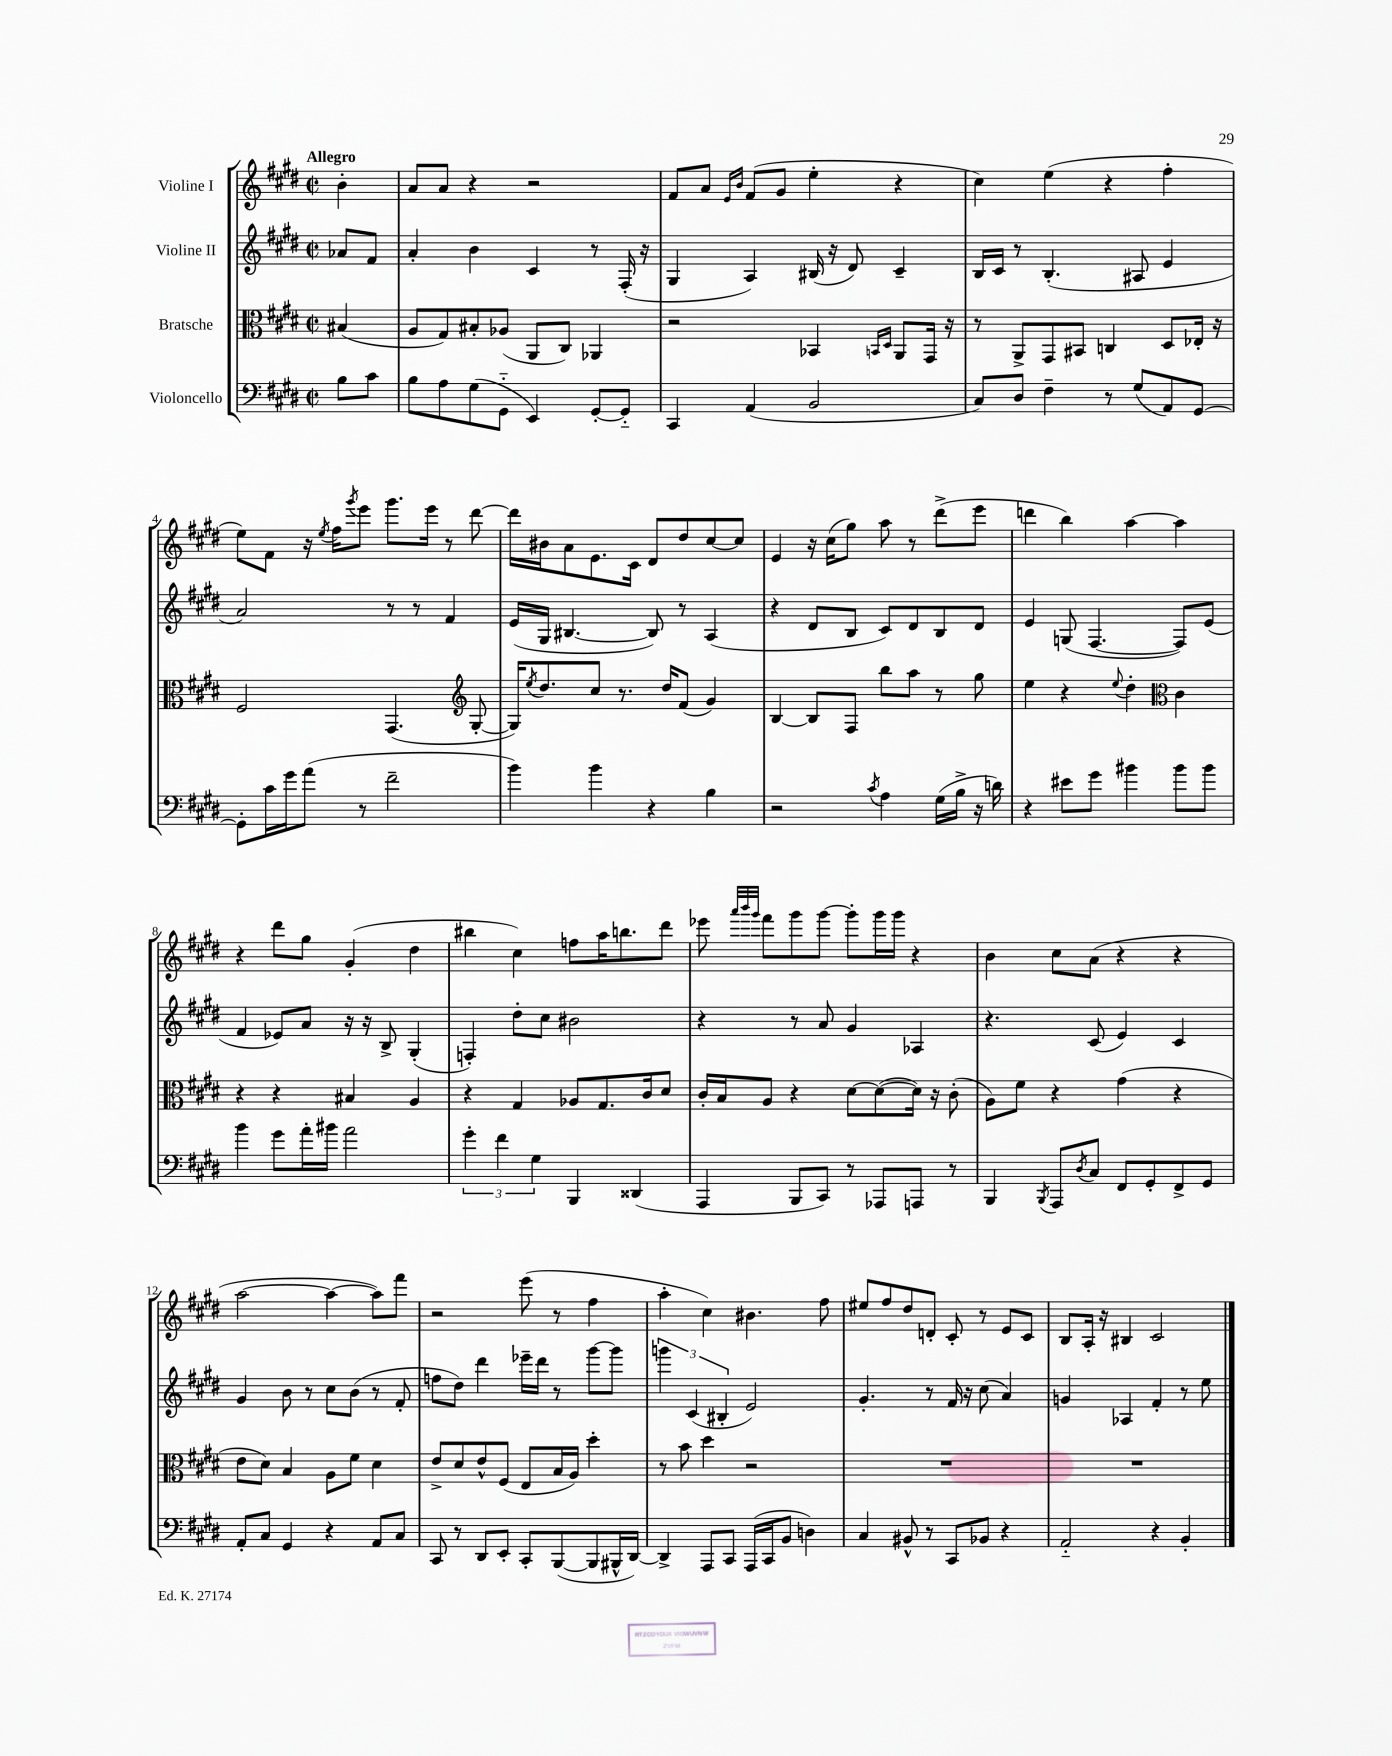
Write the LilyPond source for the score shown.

<<
\new StaffGroup <<
\new Staff = "s0" \with { instrumentName = "Violine I" } {
    \clef treble \key e \major \defaultTimeSignature \time 2/2 \partial 4 \tempo "Allegro"
    b'4-. |
    a'8 a'8 r4 r2 |
    fis'8 a'8 \grace { e'16 b'16 } fis'8( gis'8 e''4-. r4 |
    cis''4) e''4( r4 fis''4-. |
    e''8) fis'8 r16 \acciaccatura { e''8 } fis''16 \acciaccatura { gis'''8 } e'''8 gis'''8. e'''16 r8 dis'''8~ |
    dis'''16 bis'16 a'8 e'8. cis'16 dis'8 dis''8 cis''8~ cis''8 |
    e'4 r16 cis''16( gis''8) a''8 r8 dis'''8->( e'''8 |
    d'''4 b''4) a''4~ a''4 |
    r4 dis'''8 gis''8 gis'4-.( dis''4 |
    bis''4 cis''4) f''8 a''16 b''8. dis'''8 |
    ees'''8 \grace { a'''32 b'''32 gis'''32 } fis'''8 gis'''8 gis'''8~ gis'''8-. gis'''16 gis'''16 r4 |
    b'4 cis''8 a'8( r4 r4 |
    a''2~ a''4~ a''8) fis'''8 |
    r2 e'''8( r8 fis''4 |
    a''4-. cis''4) bis'4. fis''8 |
    eis''8 fis''8 dis''8 d'8-. cis'8-. r8 e'8 cis'8 |
    b8 a16-. r16 bis4 cis'2 \bar "|." |
}
\new Staff = "s1" \with { instrumentName = "Violine II" } {
    \clef treble \key e \major \defaultTimeSignature \time 2/2 \partial 4
    aes'8 fis'8 |
    a'4-. b'4 cis'4 r8 fis16-.( r16 |
    gis4 a4) bis16( r16 dis'8) cis'4-- |
    b16 cis'16 r8 b4.-.( ais8 e'4 |
    a'2) r8 r8 fis'4 |
    e'16( gis16 bis4.~ bis8) r8 a4( |
    r4 dis'8 b8 cis'8) dis'8 b8 dis'8 |
    e'4 g8( fis4.~ fis8) e'8( |
    fis'4 ees'8) a'8 r16 r16 b8-> gis4-.( |
    f4-.) dis''8-. cis''8 bis'2 |
    r4 r8 a'8 gis'4 aes4 |
    r4. cis'8( e'4) cis'4 |
    gis'4 b'8 r8 cis''8 b'8( r8 fis'8-. |
    f''8 dis''8) dis'''4 ees'''16-- dis'''16 r8 gis'''8~ gis'''8 |
    \tuplet 3/2 { g'''4 cis'4( bis4-. } e'2) |
    gis'4.-. r8 fis'16 r16 cis''8( a'4) |
    g'4 aes4 fis'4-. r8 e''8 \bar "|." |
}
\new Staff = "s2" \with { instrumentName = "Bratsche" } {
    \clef alto \key e \major \defaultTimeSignature \time 2/2 \partial 4
    bis4( |
    a8 gis8) bis8-. aes8( a,8 cis8) aes,4 |
    r2 bes,4 \grace { b,16 dis16 } a,8 gis,16 r16 |
    r8 a,8-> gis,8 bis,8 c4 dis8 ees16-. r16 |
    fis2 gis,4.( \clef treble gis8~-. |
    gis16) \acciaccatura { e''8 } dis''8. cis''8 r8. dis''16 fis'8( gis'4) |
    b4~ b8 fis8 b''8 a''8 r8 gis''8 |
    e''4 r4 \appoggiatura { e''8 } dis''4-. \clef alto cis'4 |
    r4 r4 bis4 a4 |
    r4 gis4 aes8 gis8. cis'16 dis'8 |
    cis'16-. b16 a8 r4 dis'8~ dis'8~( dis'16) r16 cis'8-.( |
    a8) fis'8 r4 gis'4( r4 |
    e'8 dis'8) b4 a8 fis'8 dis'4 |
    e'8-> dis'8 e'8-^ fis8( e8 b16 a16) dis''4-. |
    r8 b'8 dis''4 r2 |
    R1 |
    R1 \bar "|." |
}
\new Staff = "s3" \with { instrumentName = "Violoncello" } {
    \clef bass \key e \major \defaultTimeSignature \time 2/2 \partial 4
    b8 cis'8 |
    b8 a8 gis8( gis,8-_ e,4) gis,8~-. gis,8-_ |
    cis,4 a,4( b,2 |
    cis8) dis8 fis4-- r8 gis8( a,8) gis,8~ |
    gis,8-. cis'16 gis'16 a'8( r8 fis'2-- |
    b'4) b'4 r4 b4 |
    r2 \acciaccatura { cis'8 } a4 gis16( b16-> r16 d'16) |
    r4 eis'8 gis'8 bis'4 bis'8 bis'8 |
    b'4 gis'8 a'16-. bis'16 a'2 |
    \tuplet 3/2 { gis'4-. fis'4 gis4 } b,,4 disis,4( |
    a,,4 b,,8 cis,8) r8 aes,,8 a,,8 r8 |
    b,,4 \acciaccatura { b,,8 } a,,8 \acciaccatura { dis8 } cis8 fis,8 gis,8-. fis,8-> gis,8 |
    a,8-. cis8 gis,4 r4 a,8 cis8 |
    cis,8 r8 dis,8 e,8-. cis,8-. b,,8~( b,,8 bis,,16-^ dis,16~) |
    dis,4-> a,,8 cis,8 a,,16( cis,16 b,8 d4) |
    cis4 bis,8-^ r8 cis,8 bes,8 r4 |
    a,2-_ r4 b,4-. \bar "|." |
}
>>
>>
